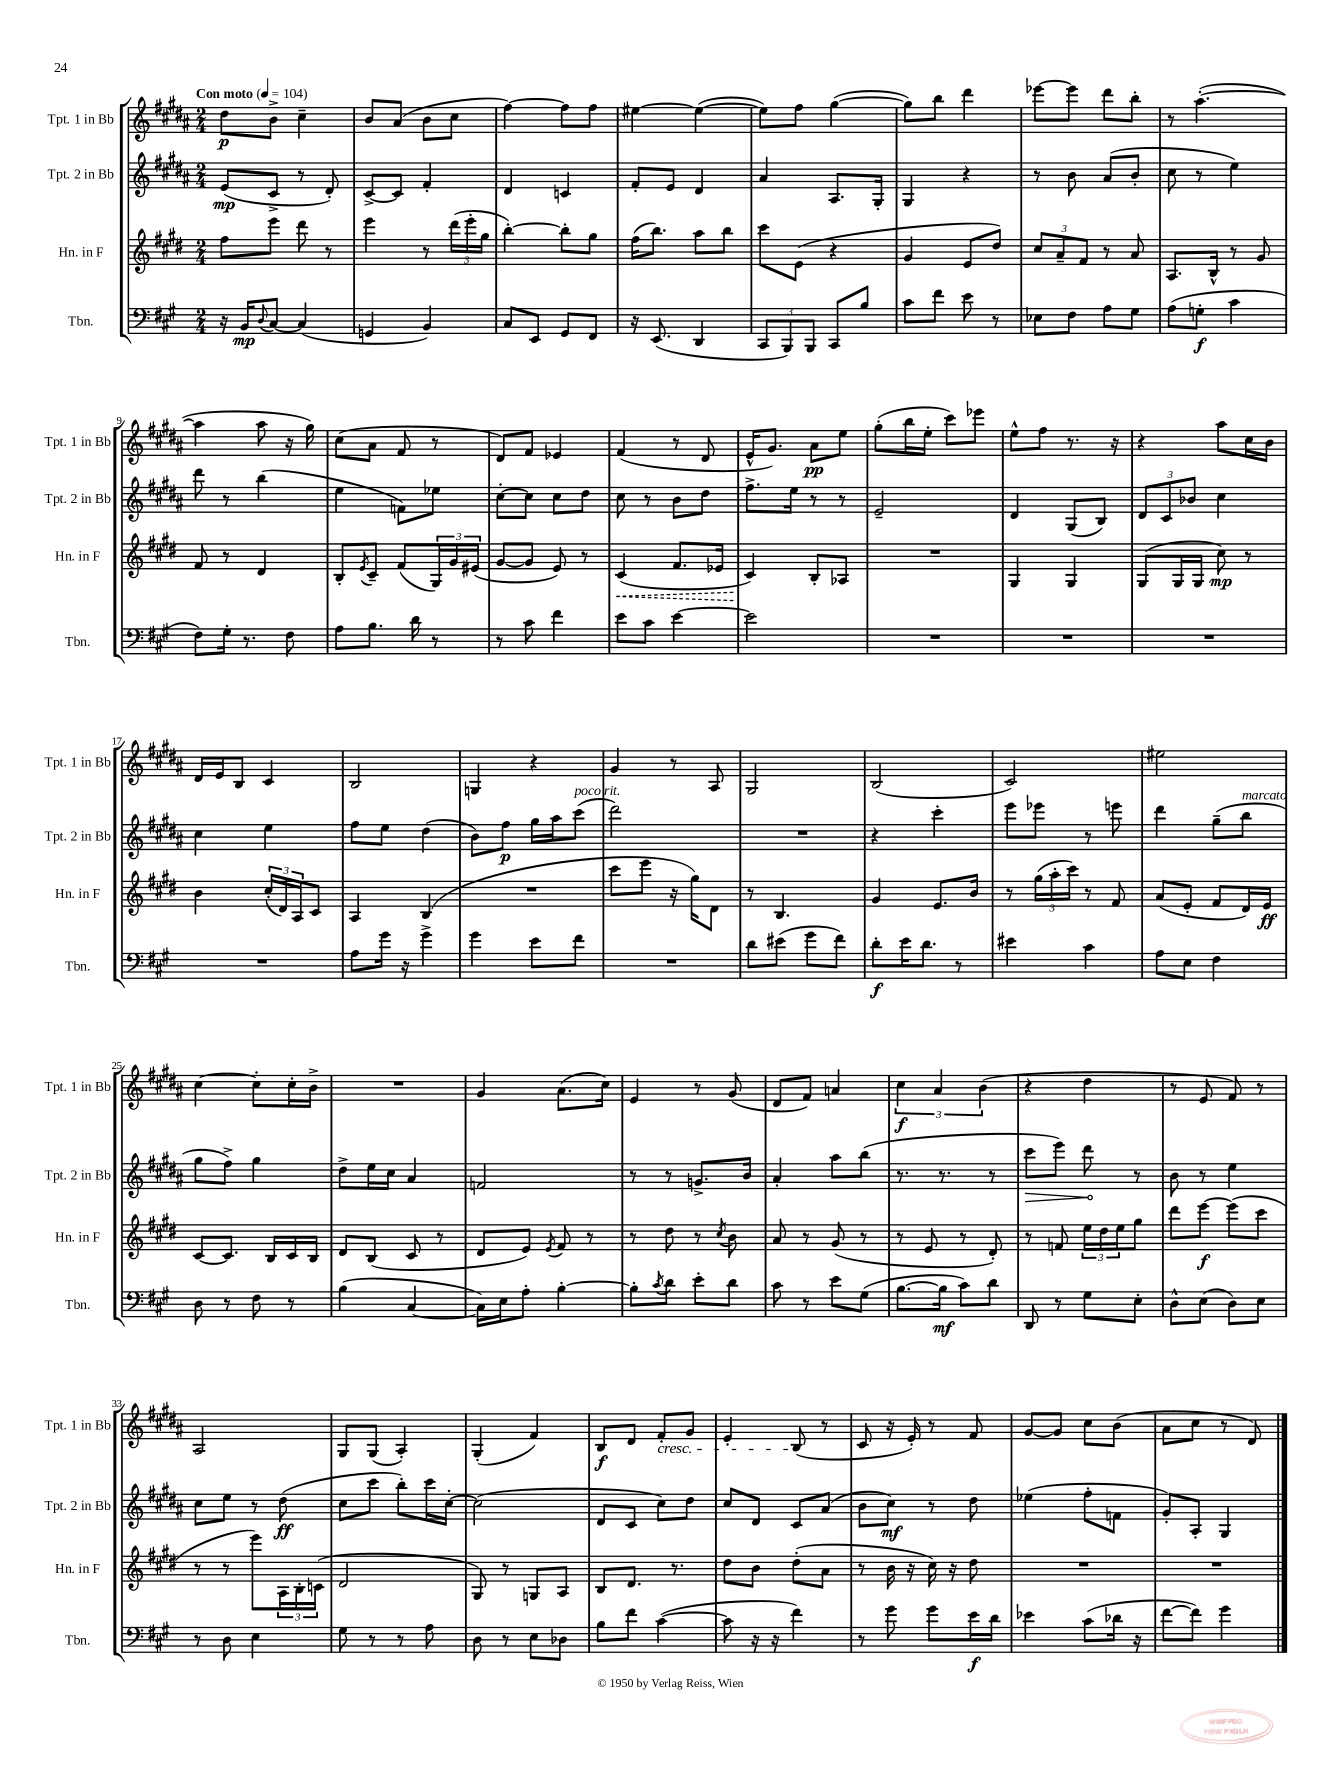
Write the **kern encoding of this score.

**kern	**kern	**kern	**kern
*staff4	*staff3	*staff2	*staff1
*clefF4	*clefG2	*clefG2	*clefG2
*k[f#c#g#]	*k[f#c#g#d#]	*k[f#c#g#d#a#]	*k[f#c#g#d#a#]
*M2/4	*M2/4	*M2/4	*M2/4
*MM104	*MM104	*MM104	*MM104
16r	8ff#\L	(8e/L	8dd#\L
16BB/LK	.	.	.
8qqD/	.	.	.
[8C#/J	8eee\J	8c#^/J	8b^\J
(4C#/]	8ddd#\	8r	4cc#~\
.	8r	8d#'/)	.
=	=	=	=
4GG/	4eee\	[8c#^/L	8b/L
.	.	8c#/]J	(8a#/J
4BB/)	8r	4f#'/	8b\L
.	(24ddd#\LL	.	8cc#\J
.	24eee'\	.	.
.	24gg#\JJ	.	.
=	=	=	=
8C#/L	[4bb'\)	4d#/	[4ff#\)
8EE/J	.	.	.
8GG#/L	8bb'\]L	4c/	8ff#\]L
8FF#/J	8gg#\J	.	8ff#\J
=	=	=	=
16r	(16ff#\LK	8f#'/L	[4ee#\
(8.EE/	8.bb\J)	.	.
.	.	8e/J	.
4DD/	8aa\L	4d#/	(4ee#\_
.	8bb\J	.	.
=	=	=	=
12CC#/L	8ccc#\L	4a#/	8ee#\]L)
12BBB/)	.	.	.
.	(8e\J	.	8ff#\J
12BBB/J	.	.	.
8CC#/L	4r	8.A#/L	([4gg#\
8B/J	.	.	.
.	.	16G#'/Jk	.
=	=	=	=
8c#\L	4g#/	4G#/	8gg#\]L)
8f#\J	.	.	8bb\J
8e\	8e/L	4r	4ddd#\
8r	8dd#/J)	.	.
=	=	=	=
8E-\L	12cc#/L	8r	[8eee-\L
.	12a~/	.	.
8F#\J	.	8b\	8eee-\]J
.	12f#/J	.	.
8A\L	8r	(8a#/L	8ddd#\L
8G#\J	8a/	8b'/J	8bb'\J
=	=	=	=
(8A\L	8.A/L	8cc#\	8r
8G'\J	.	8r	([4.aa#'\
.	16B^^/Jk	.	.
4c#\	8r	4ee\)	.
.	8g#/	.	.
=	=	=	=
8F#\L)	8f#/	8ddd#\	4aa#\]
16G#'\Jk	8r	8r	.
8.r	.	.	.
.	4d#/	(4bb\	8aa#\
8F#\	.	.	16r
.	.	.	16gg#\)
=	=	=	=
8A\L	8B'/L	4ee\	(8cc#\L
.	8qe/	.	.
8.B\J	8c#~/J	.	8a#\J
.	(8f#/L	8f\L)	8f#/
16d\	.	.	.
8r	24G#/L)	8ee-\J	8r
.	24g#/	.	.
.	(24e#/JJ	.	.
=	=	=	=
8r	[8g#/L	[8cc#'\L	8d#/L)
8c#\	8g#/]J	8cc#\]J	8f#/J
4f#\	8e/)	8cc#\L	4e-/
.	8r	8dd#\J	.
=	=	=	=
8e\L	(4c#/	8cc#\	(4f#/
8c#\J	.	8r	.
[4e\	8.f#/L	8b\L	8r
.	.	8dd#\J	8d#/
.	16e-/Jk	.	.
=	=	=	=
2e\]	4c#/)	8.ff#^\L	16e^^/LK
.	.	.	8.g#/J)
.	.	16ee\Jk	.
.	8B'/L	8r	8a#\L
.	8A-/J	8r	8ee\J
=	=	=	=
2r	2r	2e~/	(8gg#'\L
.	.	.	16bb\L
.	.	.	16ee'\JJ
.	.	.	8ccc#\L)
.	.	.	8eee-\J
=	=	=	=
2r	4G#/	4d#/	8ee^^\L
.	.	.	8ff#\J
.	4G#/	(8G#/L	8.r
.	.	8B/J)	.
.	.	.	16r
=	=	=	=
2r	(8G#/L	12d#/L	4r
.	.	12c#/	.
.	16G#/L	.	.
.	.	12b-/J	.
.	16G#/JJ	.	.
.	8cc#\)	4cc#\	8aa#\L
.	8r	.	16cc#\L
.	.	.	16b\JJ
=	=	=	=
2r	4b\	4cc#\	16d#/LL
.	.	.	16e/J
.	.	.	8B/J
.	(24cc#'/LL	4ee\	4c#/
.	24d#/)	.	.
.	24A/J	.	.
.	8c#/J	.	.
=	=	=	=
8A\L	4A/	8ff#\L	2B/
16g#\Jk	.	8ee\J	.
16r	.	.	.
4g#^\	(4B/	(4dd#\	.
=	=	=	=
4g#\	2r	8b\L)	4G/
.	.	8ff#\J	.
8e\L	.	16gg#\LL	4r
.	.	16aa#\J	.
8f#\J	.	(8ccc#\J	.
=	=	=	=
2r	8ccc#\L	2ddd#\)	4g#/
.	8eee\J	.	.
.	16r	.	8r
.	16gg#\LK)	.	.
.	8d#\J	.	8A#/
=	=	=	=
8d\L	8r	2r	2G#/
(8e#\J	4.B/	.	.
8g#\L	.	.	.
8f#\J)	.	.	.
=	=	=	=
8d'\L	4g#/	4r	(2B/
16e\K	.	.	.
8.d\J	.	.	.
.	8.e/L	4ccc#'\	.
8r	.	.	.
.	16b/Jk	.	.
=	=	=	=
4e#\	8r	8eee\L	2c#/)
.	(24gg#\LL	8eee-\J	.
.	24aa'\	.	.
.	24ccc#\JJ)	.	.
4c#\	8r	8r	.
.	8f#/	8eee\	.
=	=	=	=
8A\L	(8a/L	4ddd#\	2ee#\
8E\J	8e'/J	.	.
4F#\	8f#/L	(8gg#~\L	.
.	16d#/L)	8bb\J	.
.	16e/JJ	.	.
=	=	=	=
8D\	[8c#/L	8gg#\L	[4cc#\
8r	8.c#/]J	8ff#^\J)	.
8F#\	.	4gg#\	8cc#'\]L
.	16B/LL	.	.
8r	16c#/	.	16cc#'\L
.	16B/JJ	.	16b^\JJ
=	=	=	=
(4B\	8d#/L	8dd#^\L	2r
.	(8B/J	16ee\L	.
.	.	16cc#\JJ	.
[4C#/	8c#/	4a#/	.
.	8r	.	.
=	=	=	=
16C#\]LL)	8d#/L	2f/	4g#/
16E\J	.	.	.
8A'\J	8e/J)	.	.
.	8qe/	.	.
[4B'\	8f#/	.	(8.a#\L
.	8r	.	.
.	.	.	16cc#\Jk)
=	=	=	=
8B'\]L	8r	8r	4e/
8qc#/	.	.	.
8d\J	8dd#\	8r	.
8e'\L	8r	8.g^/L	8r
.	8qcc#/	.	.
8d\J	8b\	.	(8g#/
.	.	16b/Jk	.
=	=	=	=
8c#\	8a/	4a#'/	8d#/L
8r	8r	.	8f#/J)
8e\L	(8g#/	8aa#\L	4a/
(8G#\J	8r	(8bb\J	.
=	=	=	=
[8.B\L	8r	8.r	6cc#\
.	8e/	.	.
.	.	.	6a#/
16B\]Jk	.	8.r	.
8c#\L)	8r	.	.
.	.	.	(6b\
8d\J	8d#'/)	8r	.
=	=	=	=
8DD/	8r	8ccc#\L	4r
8r	8f/	8eee\J)	.
8G#\L	24ee\LL	8ddd#\	4dd#\
.	24dd#\	.	.
.	24ee\J	.	.
8E'\J	8gg#\J	8r	.
=	=	=	=
8D^^\L	8ddd#\L	8b\	8r
(8E\J	[8eee\J	8r	8e/
8D\L)	(8eee\]L	4ee\	8f#/)
8E\J	8ccc#\J	.	8r
=	=	=	=
8r	8r	8cc#\L	2A#/
8D\	8r	8ee\J	.
4E\	8eee\L)	8r	.
.	24A\L	(8dd#\	.
.	24B'\	.	.
.	(24c\JJ	.	.
=	=	=	=
8G#\	2d#/	8cc#\L	8G#/L
8r	.	8ccc#\J	(8G#/J
8r	.	8bb'\L)	4A#'/)
8A\	.	16ccc#\L	.
.	.	[16cc#'\JJ	.
=	=	=	=
8D\	8G#/)	(2cc#\]	(4G#'/
8r	8r	.	.
8E\L	8G/L	.	4f#/)
8D-\J	8A/J	.	.
=	=	=	=
8B\L	8B/L	8d#/L	8B/L
8f#\J	8.d#/J	8c#/J	8d#/J
([4c#\	.	8cc#\L)	8f#'/L
.	8.r	.	.
.	.	8dd#\J	8g#/J
=	=	=	=
8c#\]	8dd#\L	8cc#/L	4e'/
16r	8b\J	8d#/J	.
16r	.	.	.
4f#\)	(8dd#'\L	8c#/L	(8B/
.	8a\J	(8a#/J	8r
=	=	=	=
8r	8r	8b\L	8c#/
8g#\	16b\	8cc#\J)	16r
.	16r	.	16e'/)
8g#\L	16cc#\)	8r	8r
.	16r	.	.
16e\L	8dd#\	8dd#\	8f#/
16d\JJ	.	.	.
=	=	=	=
4e-\	2r	(4ee-\	[8g#/L
.	.	.	8g#/]J
(8c#\L	.	8ff#'\L	8cc#\L
16d-\Jk	.	8f\J	(8b\J
16r	.	.	.
=	=	=	=
[8f#\L	2r	8g#'/L)	8a#\L
8f#\]J)	.	8A#'/J	8cc#\J
4g#\	.	4G#/	8r
.	.	.	8d#/)
==	==	==	==
*-	*-	*-	*-
